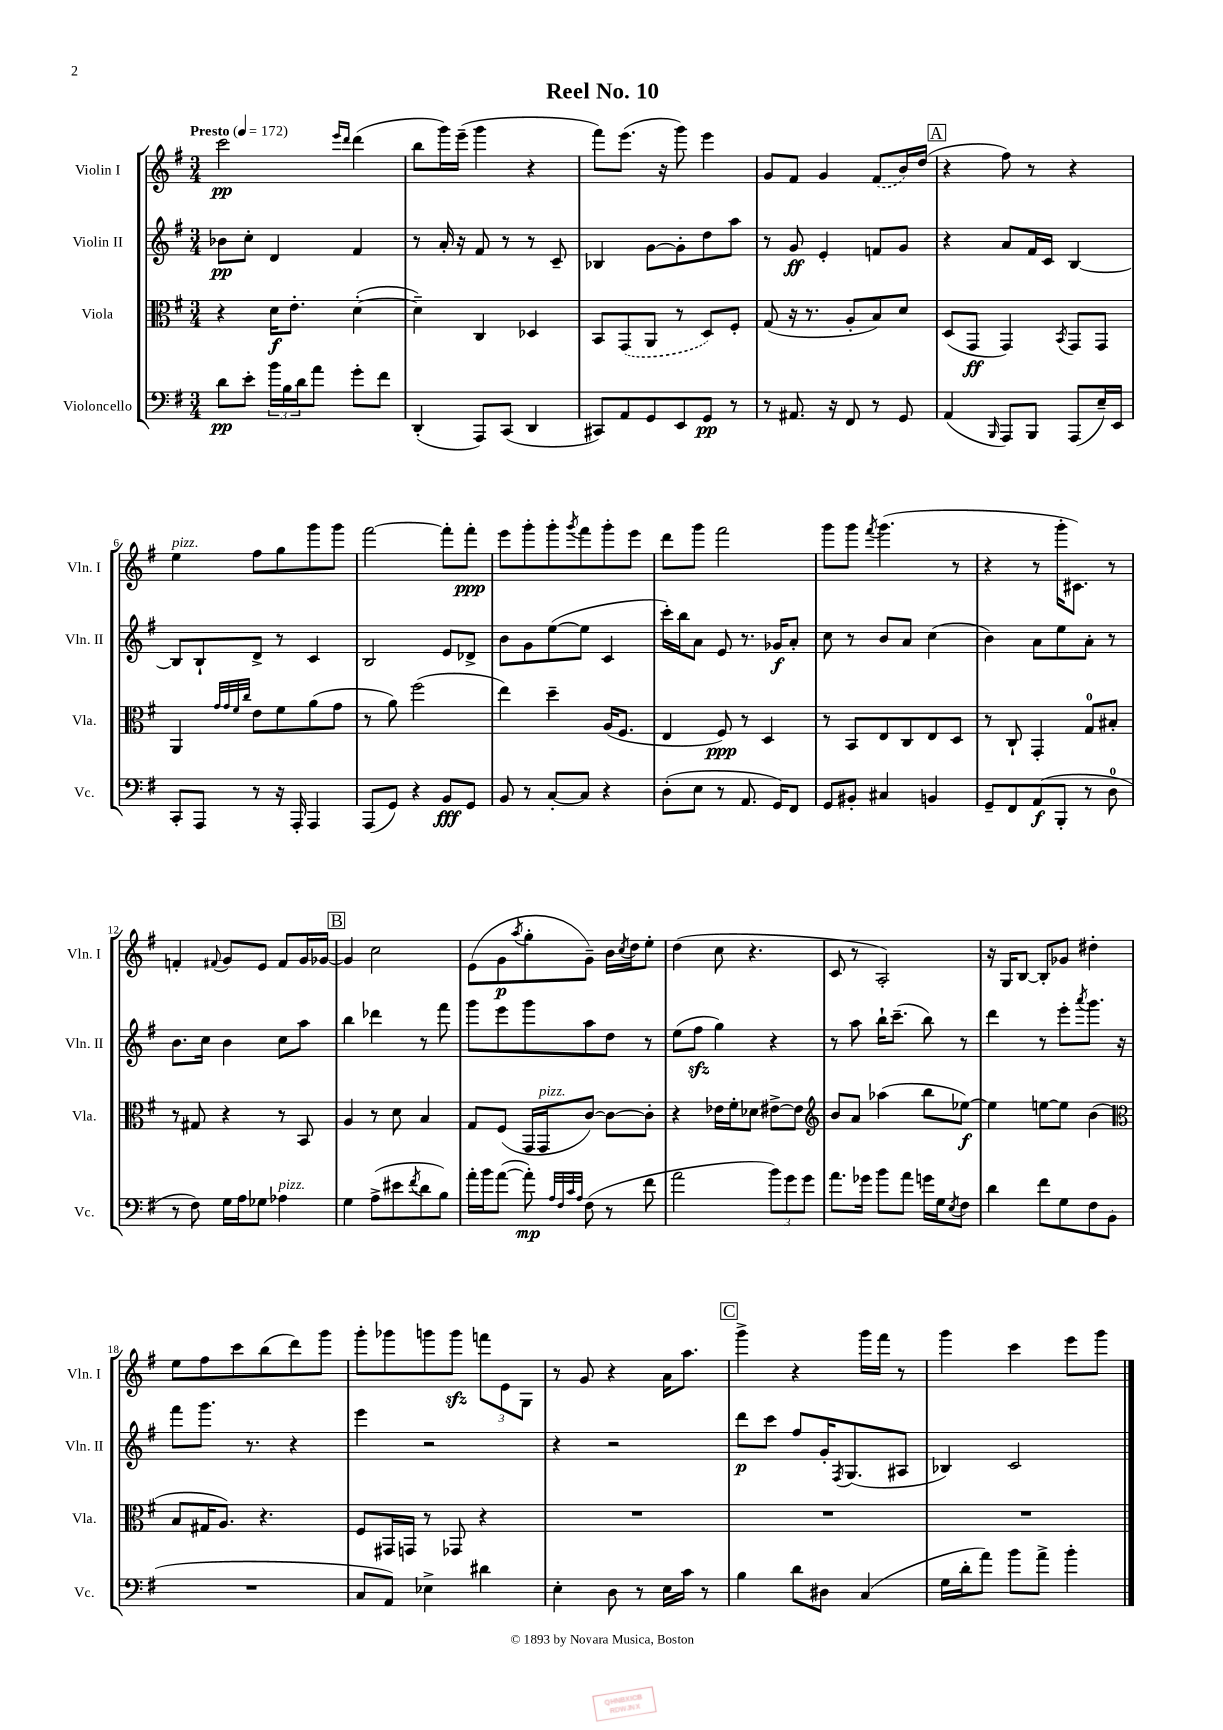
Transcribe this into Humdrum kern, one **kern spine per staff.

**kern	**kern	**kern	**kern
*staff4	*staff3	*staff2	*staff1
*clefF4	*clefC3	*clefG2	*clefG2
*k[f#]	*k[f#]	*k[f#]	*k[f#]
*M3/4	*M3/4	*M3/4	*M3/4
*MM172	*MM172	*MM172	*MM172
8d	4r	8b-	2ccc
8e'	.	8cc'	.
24b	16d	4d	.
24B	.	.	.
.	8.e'	.	.
24d	.	.	.
8a	.	.	.
.	.	.	16qqeee
.	.	.	16qqddd
8g'	([4d'	4f#	(4ddd
8f#	.	.	.
=	=	=	=
(4DD'	4d~])	8r	8bb
.	.	16a'	16ggg)
.	.	16r	(16eee~
8AAA)	4C	8f#	4ggg
(8CC	.	8r	.
4DD	4D-	8r	4r
.	.	8c~	.
=	=	=	=
8CC#)	8BB	4B-	8fff#)
8AA	(8GG	.	(8.eee
8GG	8AA	[8g	.
.	.	.	16r
8EE	8r	8g']	8ggg)
8GG	8D)	8dd	4eee
8r	8F#'	8aa	.
=	=	=	=
8r	(8G	8r	8g
8.AA#	16r	8g	8f#
.	8.r	.	.
.	.	4e'	4g
16r	.	.	.
8FF#	8A'	.	.
8r	8B)	8f	(8f#
8GG	8d	8g	16b)
.	.	.	(16dd
=	=	=	=
(4AA	(8D	4r	4r
.	8GG	.	.
16qqBBB	.	.	.
8AAA)	4GG)	8a	8ff#)
8BBB	.	16f#	8r
.	.	16c	.
.	8qBB	.	.
(8AAA	8GG	[4B	4r
16E~)	8GG	.	.
16EE	.	.	.
=	=	=	=
8CC'	4AA	8B]	4ee
8AAA	.	8B`	.
.	32qqg	.	.
.	32qqg	.	.
.	32qqf#	.	.
.	32qqcc	.	.
8r	8e	8d^	8ff#
16r	8f#	8r	8gg
16AAA'	.	.	.
4AAA	(8a	4c	8ggg
.	8g	.	8ggg
=	=	=	=
(8AAA	8r	2B	[2fff#
8GG)	8a)	.	.
4r	(2ff#	.	.
8BB	.	8e	8fff#']
8GG	.	8d-^	8fff#'
=	=	=	=
8BB	4ee)	8b	8eee
8r	.	8g	8ggg'
[8C'	4dd~	([8ee	8ggg'
.	.	.	8qggg
8C]	.	8ee]	8fff#
4r	(16A	4c	8ggg'
.	8.F#	.	.
.	.	.	8eee
=	=	=	=
(8D'	4E	16ccc')	8ddd
.	.	16bb	.
8E	.	8a	8ggg
8r	8F#)	8e	2fff#
8.AA	8r	8.r	.
.	4D	.	.
16GG)	.	16g-	.
8FF#	.	8a'	.
=	=	=	=
8GG	8r	8cc	8ggg
8BB#'	8BB	8r	8ggg
.	.	.	8qfff#
4C#	8E	8b	(4.ggg
.	8C	8a	.
4BB	8E	(4cc	.
.	8D	.	8r
=	=	=	=
8GG~	8r	4b)	4r
8FF#	8C`	.	.
(8AA	4GG'	8a	8r
8BBB'	.	8ee	16ggg'
.	.	.	8.c#)
8r	8G	8a'	.
8D	8B#'	8r	8r
=	=	=	=
8r	8r	8.b	4f'
8F#)	8G#	.	.
.	.	16cc	.
.	.	.	8qqf#
16G	4r	4b	8g
16A	.	.	.
8G-	.	.	8e
4A-	8r	8cc	8f#
.	8BB	8aa	16g
.	.	.	[16g-
=	=	=	=
4G	4A	4bb	4g-]
(8A^	8r	4ddd-	2cc
8e#	8d	.	.
8qf#	.	.	.
8d	4B	8r	.
8B)	.	8fff#	.
=	=	=	=
16a'	8G	8ggg	(8e
16b	.	.	.
([8a	(8F#	8eee	8g
.	.	.	8qaa
8a'])	16GG	8ggg	8gg'
.	16GG	.	.
32qqA	.	.	.
32qqF#	.	.	.
32qqc	.	.	.
32qqA	.	.	.
(8F#	[8c)	8aa	8g~)
8r	8c_	8dd	16b
.	.	.	8qcc
.	.	.	16dd
8f#	8c']	8r	8ee'
=	=	=	=
2a	4r	(8ee	(4dd
.	.	8ff#	.
.	16e-	4gg)	8cc
.	16f#'	.	.
.	8d-	.	4.r
12b)	[8e#^	4r	.
12g	.	.	.
.	8e#]	.	.
12g	.	.	.
=	=	=	=
*	*clefG2	*	*
8.a	8b	8r	8c
.	8a	8aa	8r
16g-	.	.	.
8b	(4aa-	16bb`	2A')
.	.	(8.ccc~	.
8a	.	.	.
16g	8bb	8bb)	.
16G	.	.	.
8qE	.	.	.
8F#	[8ee-)	8r	.
=	=	=	=
4d	4ee-]	4ddd	16r
.	.	.	16G
.	.	.	[8B
8f#	[8ee	8r	8B']
8G	8ee]	8eee'	8g-
.	.	8qaaa	.
8F#	(4b	8.ggg	4dd#'
(8BB	.	.	.
.	.	16r	.
=	=	=	=
*	*clefC3	*	*
2.r	8B	8fff#	8ee
.	16G#	8.ggg	8ff#
.	8.A)	.	.
.	.	.	8ccc
.	.	8.r	.
.	4.r	.	(8bb
.	.	4r	8ddd)
.	.	.	8ggg
=	=	=	=
8C	8F#	4eee	8ggg'
8AA)	16GG#	.	8ggg-
.	16GG	.	.
4E-^	8r	2r	8ggg
.	8GG-	.	8ggg
4d#	4r	.	12fff
.	.	.	12e
.	.	.	12G
=	=	=	=
4E'	2.r	4r	8r
.	.	.	8g
8D	.	2r	4r
8r	.	.	.
16E	.	.	16a
16c	.	.	8.aa
8r	.	.	.
=	=	=	=
4B	2.r	8ddd	4ggg^
.	.	8ccc	.
8d	.	8ff#	4r
8D#	.	16g'	.
.	.	8qF#	.
.	.	(8.G	.
(4C	.	.	16ggg
.	.	.	16fff#
.	.	8A#	8r
=	=	=	=
16G	2.r	4B-)	4ggg
16d'	.	.	.
8a)	.	.	.
8b	.	2c	4ccc
8a^	.	.	.
4b'	.	.	8eee
.	.	.	8ggg
==	==	==	==
*-	*-	*-	*-
